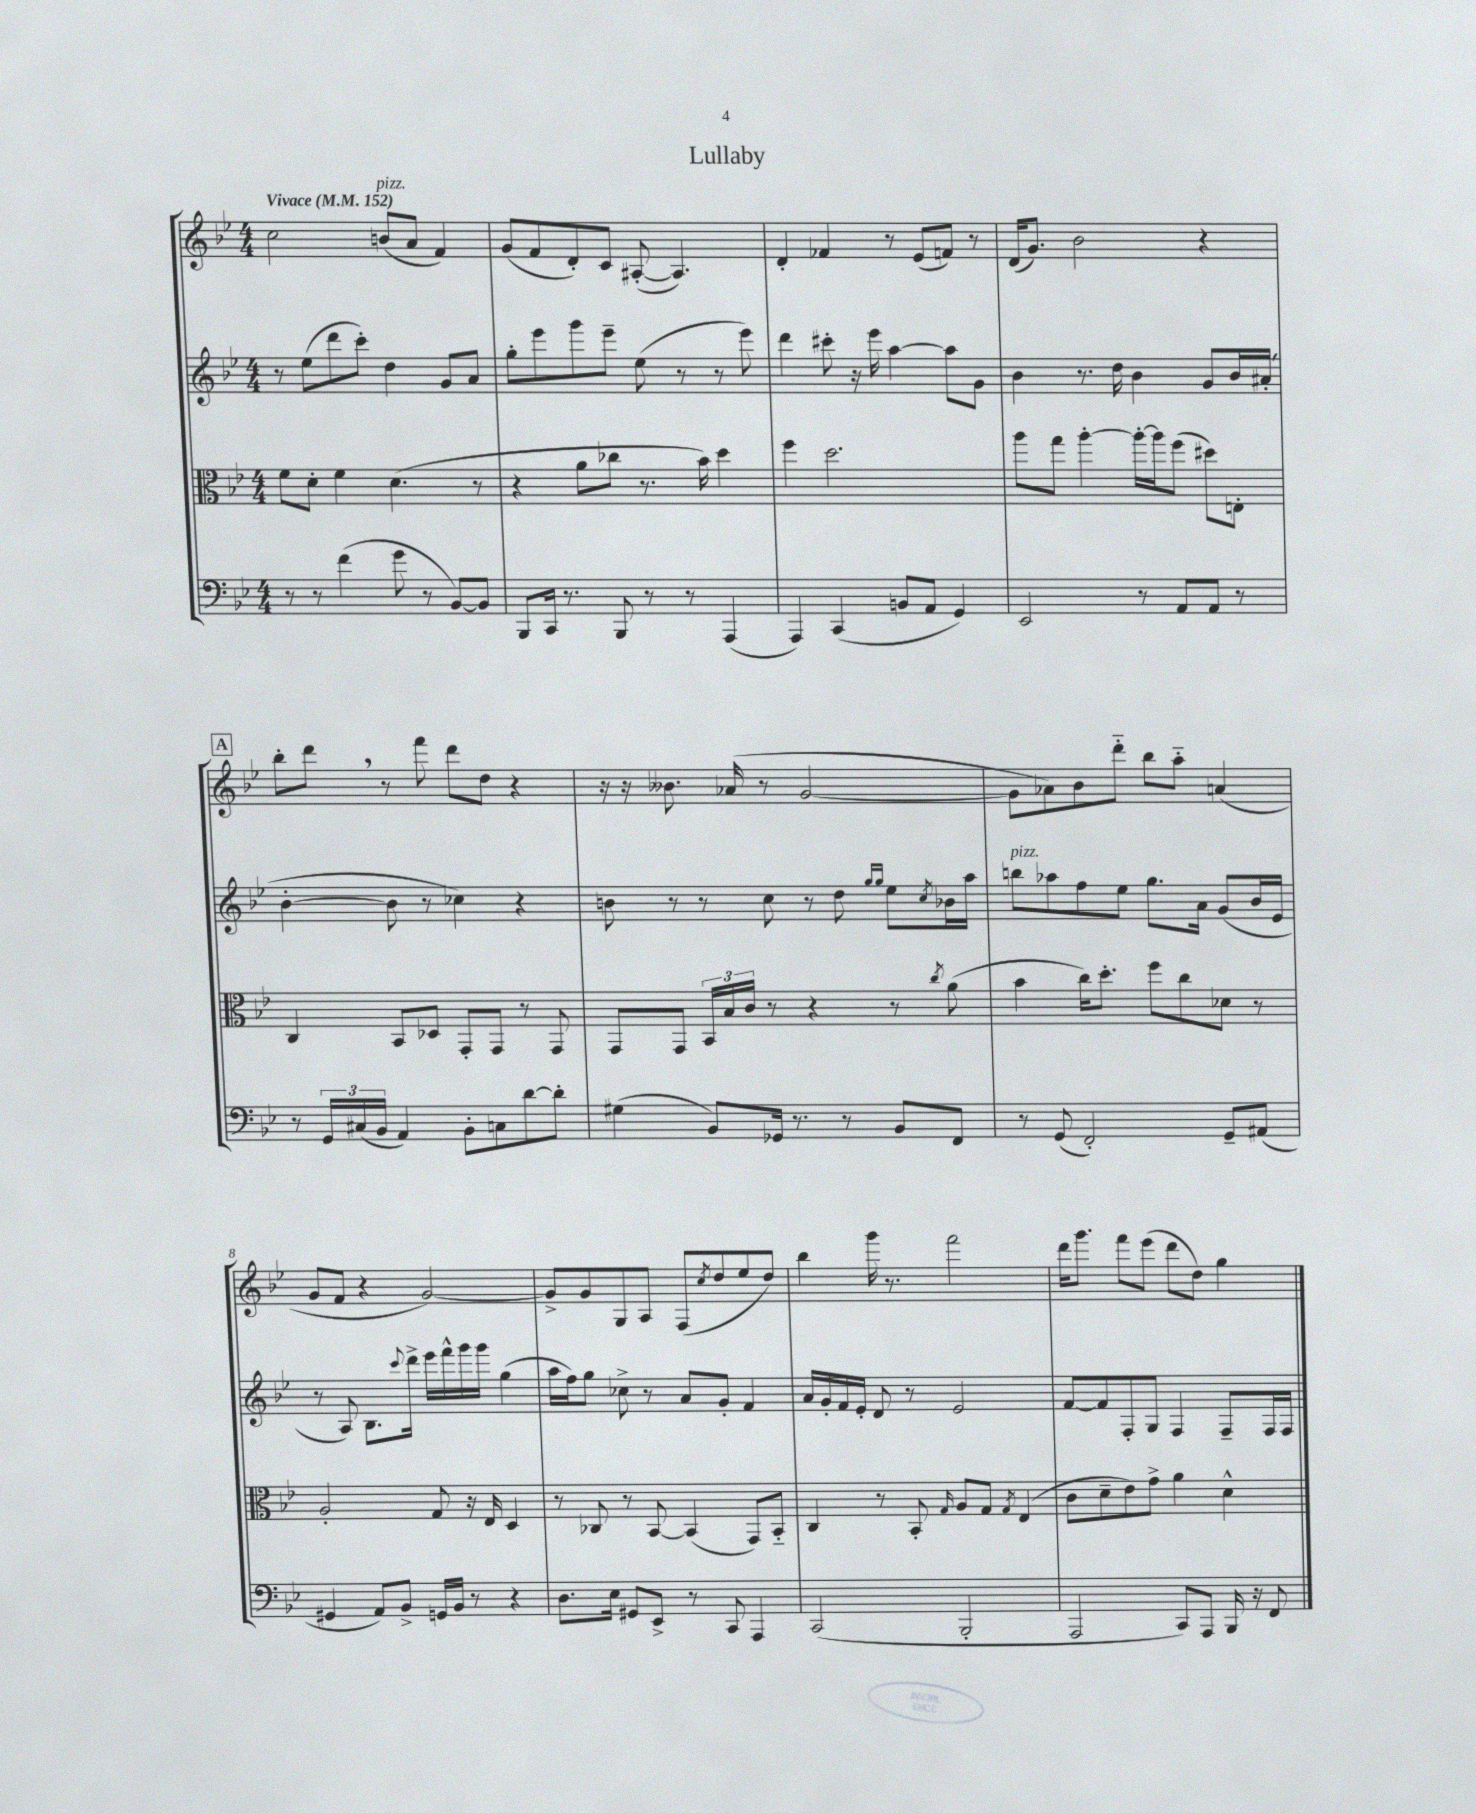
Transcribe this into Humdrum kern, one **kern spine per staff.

**kern	**kern	**kern	**kern
*part4	*part3	*part2	*part1
*staff4	*staff3	*staff2	*staff1
*clefF4	*clefC3	*clefG2	*clefG2
*k[b-e-]	*k[b-e-]	*k[b-e-]	*k[b-e-]
*M4/4	*M4/4	*M4/4	*M4/4
*MM152	*MM152	*MM152	*MM152
=1	=1	=1	=1
!	!	!	!LO:TX:a:B:t=Vivace
8r	8f\L	8r	2cc\
8r	8d'\J	(8ee-\L	.
(4f\	4f\	8ddd\	.
.	.	8ccc'\J)	.
!	!	!	!LO:TX:a:i:t=pizz.
8g\	(4.d\	4dd\	(8bn/L
8r	.	.	8a/J
[8BB-/L)	.	8g/L	4f/)
8BB-/J]	8r	8a/J	.
=2	=2	=2	=2
8BBB-/L	4r	8gg'\L	(8g/L
16CC/Jk	.	8eee-\	8f/
8.r	.	.	.
.	8a\L	8ggg\	8d'/)
8BBB-/	8cc-X\J	8eee-~\J	8c/J
8r	8.r	(8ee-\	([8A#X'/
8r	.	8r	4.A#/])
.	16b-\)	.	.
(4AAA/	4dd\	8r	.
.	.	8eee-\)	.
=3	=3	=3	=3
4AAA/)	4ff\	4ddd\	4d'/
(4CC/	2.dd\	8ccc#X'\	4f-X/
.	.	16r	.
.	.	16eee-\	.
8BBn/L	.	[4aa\	8r
8AA/J	.	.	(8e-/L
4GG/)	.	8aa\L]	8fn/J)
.	.	8g\J	8r
=4	=4	=4	=4
2EE-/	8aa\L	4b-\	(16d/KL
.	.	.	8.g/J)
.	8gg\J	.	.
.	[4aa'\	8.r	2b-\
.	.	16dd\	.
8r	16aa'\LL_	4b-\	.
.	16aa\J]	.	.
8AA/L	(8ff\J	.	.
8AA/J	8dd#X\L)	8g/L	4r
8r	8En'\J	16b-/L	.
.	.	(16a#X'/JJ	.
!!LO:LB:g=z
!!LO:REH:place=s1:t=A
=5	=5	=5	=5
8r	4C/	[4b-'\	8bb-'\L
24GG/LL	.	.	8ddd,\J
(24C#X/	.	.	.
24BB-/JJ	.	.	.
4AA/)	8BB-/L	8b-\]	8r
.	8D-X/J	8r	8fff\
8BB-'\L	8GG'/L	4cc-X\)	8ddd\L
8Cn\	8GG/J	.	8dd\J
[8d\	8r	4r	4r
8d'\J]	8GG/	.	.
=6	=6	=6	=6
(4G#X\	8GG/L	8bn\	16r
.	.	.	16r
.	8GG/J	8r	8.b--X\
8BB-/L)	24BB-/LL	8r	.
.	24B-/	.	.
.	.	.	(16a-X/
.	24c/JJ	.	.
16GG-X/Jk	8r	8cc\	8r
8.r	.	.	.
.	4r	8r	[2g/
8r	.	8dd\	.
.	.	16qqgg/LL	.
.	.	16qqgg/JJ	.
8BB-/L	8r	8ee-\L	.
.	8qcc/	8qcc/	.
8FF/J	(8a\	16b-X\L	.
.	.	16aa\JJ	.
=7	=7	=7	=7
!	!	!LO:TX:a:i:t=pizz.	!
8r	4b-\	8bbn\L	8g\L]
(8GG/	.	8aa-X\	8a-X\)
2FF'/)	16cc\KL)	8ff\	8b-\
.	8.dd'\J	.	.
.	.	8ee-\J	8ddd\J
.	8ff\L	8.gg\L	8bb-\L
.	8cc\	.	8aa\J
.	.	16a\Jk	.
8GG~/L	8d-X\J	(8g/L	(4an/
(8AA#X/J	8r	16b-/L	.
.	.	16e-/JJ	.
!!LO:LB:g=z
=8	=8	=8	=8
4GG#X/	2A'/	8r	8g/L
.	.	8A/)	8f/J
8AA/L)	.	8.B-\L	4r
8BB-^/J	.	.	.
.	.	8qqccc/	.
.	.	16ddd^\Jk	.
16GGn/LL	8G/	16eee-\LL	[2g/)
16BB-/JJ	.	16fff^^\	.
8r	16r	16ggg\	.
.	16E-/	16ggg\JJ	.
4r	4D/	(4gg\	.
=9	=9	=9	=9
8.D\L	8r	16aa\LL	8g^/L]
.	.	16ff\J)	.
.	8C-X/	8gg\J	8g/
16E-\Jk	.	.	.
8GG#X/L	8r	8cc-X^\	8G/
8EE-^/J	[8BB-/	8r	8A/J
8r	(4BB-/]	8a/L	(8F/L
.	.	.	8qcc/
8CC/	.	8g'/J	8dd/
4AAA/	8GG/L)	4f/	8ee-/
.	8BB-/J	.	8dd/J)
=10	=10	=10	=10
(2CC/	4C/	16a/LL	4bb-\
.	.	16g'/	.
.	.	16f/	.
.	.	16e-'/JJ	.
.	8r	8d/	16ggg\
.	.	.	8.r
.	8BB-'/	8r	.
.	16qqG/	.	.
2BBB-'/	8A/L	2e-/	2fff\
.	8G/J	.	.
.	8qG/	.	.
.	(4E-/	.	.
=11	=11	=11	=11
2AAA/	8c\L	[8f/L	16ddd\KL
.	.	.	8.ggg\J
.	8d~\	8f/]	.
.	8e-\)	8F'/	8fff\L
.	8g^\J	8G/J	(8eee-\J
8CC/L)	4a\	4F/	8ddd\L
8AAA/J	.	.	8dd\J)
16BBB-/	4d^^\	8F~/L	4gg\
16r	.	.	.
8FF/	.	16F/L	.
.	.	16F/JJ	.
==	==	==	==
*-	*-	*-	*-
